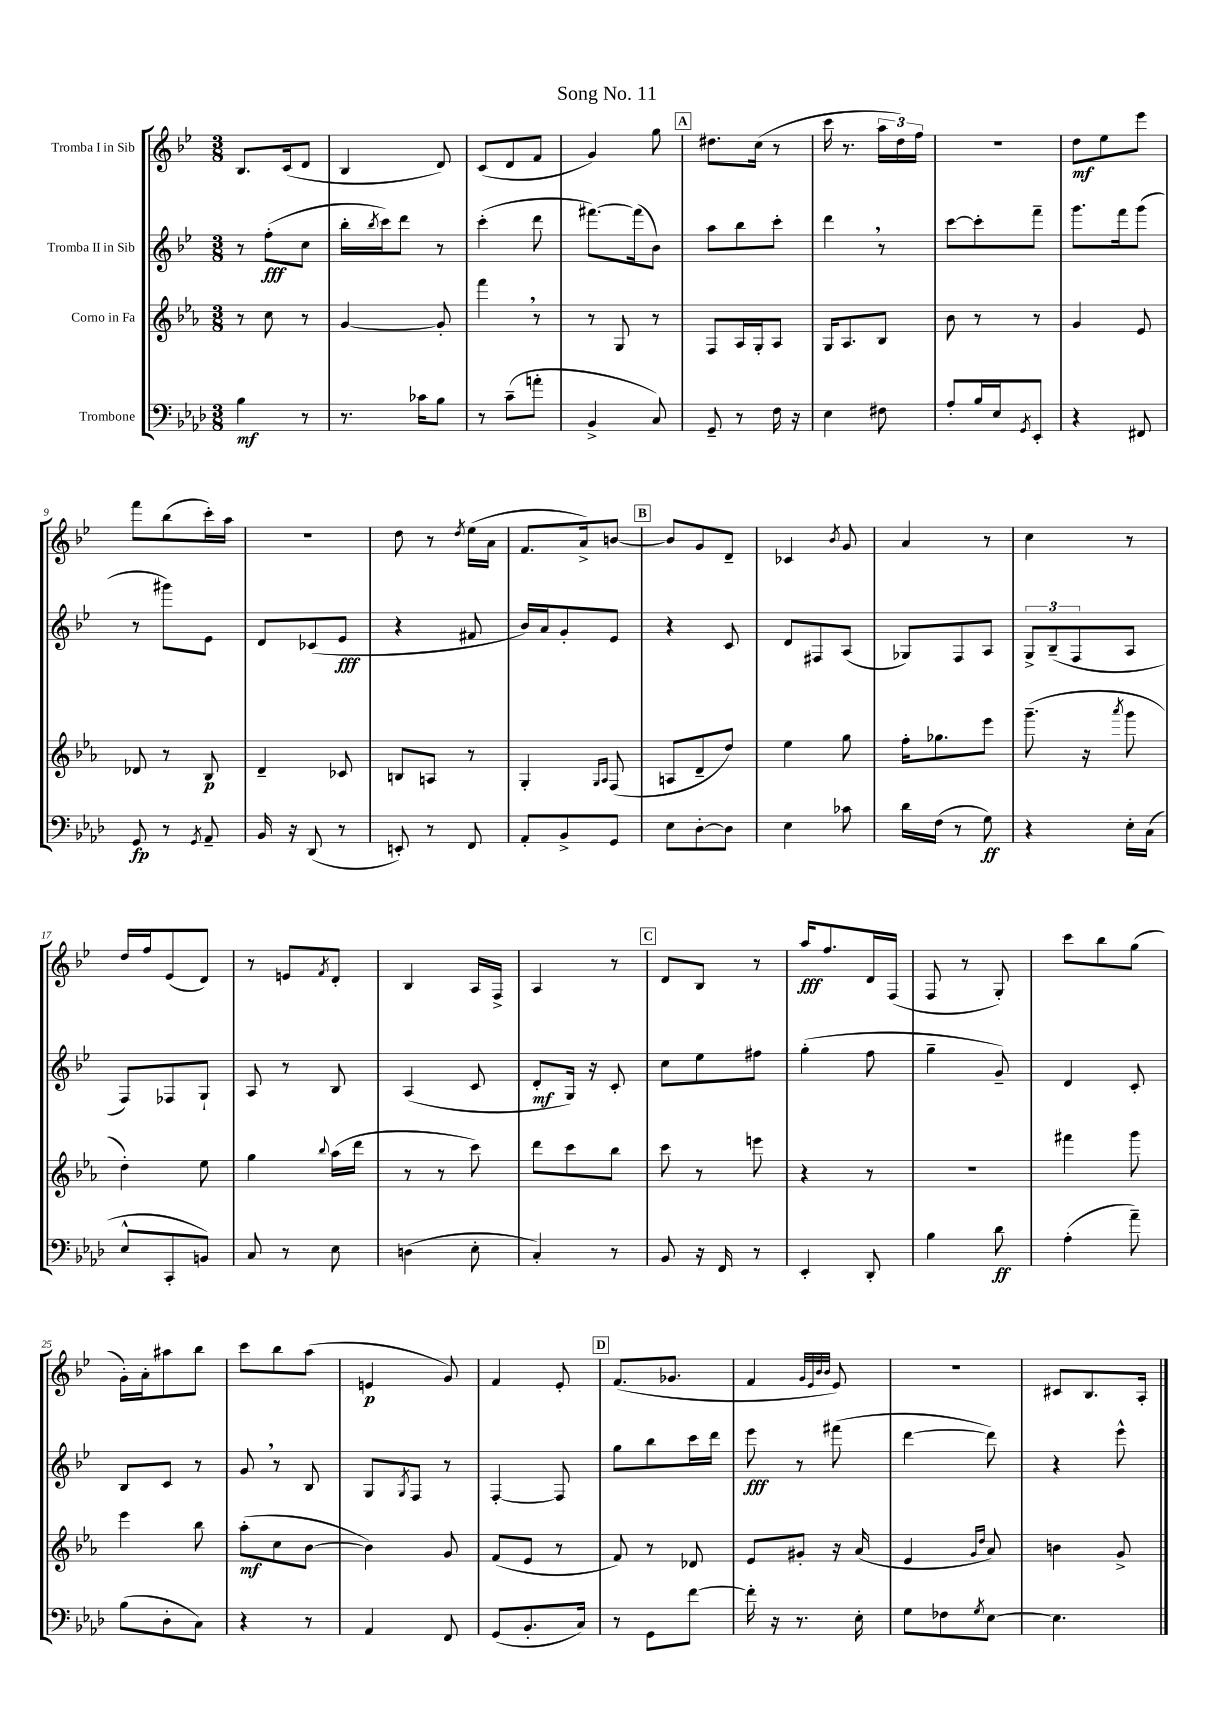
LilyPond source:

\header { title = "Song No. 11" }
<<
\new StaffGroup <<
\new Staff = "s0" \with { instrumentName = "Tromba I in Sib" } {
    \clef treble \key bes \major \numericTimeSignature \time 3/8
    bes8. c'16( d'8 |
    bes4 d'8) |
    c'8( d'8 f'8 |
    g'4) g''8 |
    \mark \markup { \box "A" } dis''8. c''16( r8 |
    c'''16 r8. \tuplet 3/2 { a''16 d''16) f''16 } |
    R4. |
    d''8\mf ees''8 ees'''8 |
    f'''8 bes''8( c'''16-.) a''16 |
    r4. |
    d''8 r8 \acciaccatura { d''8 } ees''16( a'16 |
    f'8. a'16->) b'8~ |
    \mark \markup { \box "B" } b'8 g'8 d'8-- |
    ces'4 \acciaccatura { bes'8 } g'8 |
    a'4 r8 |
    c''4 r8 |
    d''16 f''16 ees'8( d'8) |
    r8 e'8 \acciaccatura { f'8 } d'8-. |
    bes4 a16 f16-> |
    a4 r8 |
    \mark \markup { \box "C" } d'8 bes8 r8 |
    a''16\fff f''8. d'16 f16( |
    f8 r8 g8-.) |
    c'''8 bes''8 g''8( |
    g'16-.) a'16-. ais''8 bes''8 |
    c'''8 bes''8 a''8( |
    e'4\p g'8) |
    f'4 ees'8-. |
    \mark \markup { \box "D" } f'8.( ges'8. |
    f'4 \grace { g'32 ees'32 bes'32 bes'32 } ees'8) |
    R4. |
    cis'8 bes8. a16-. \bar "|." |
}
\new Staff = "s1" \with { instrumentName = "Tromba II in Sib" } {
    \clef treble \key bes \major \numericTimeSignature \time 3/8
    r8 f''8-.\fff( c''8 |
    bes''16-. \acciaccatura { bes''8 } c'''16) d'''8 r8 |
    c'''4-.( d'''8 |
    fis'''8.~) fis'''16( bes'8) |
    \mark \markup { \box "A" } a''8 bes''8 c'''8-. |
    d'''4 \breathe r8 |
    c'''8~ c'''8-. f'''8-- |
    g'''8. f'''16 g'''8( |
    r8 gis'''8) ees'8 |
    d'8 ces'8( ees'8\fff |
    r4 fis'8 |
    bes'16) a'16 g'8-. ees'8 |
    \mark \markup { \box "B" } r4 c'8 |
    d'8 fis8 a8( |
    ges8) f8 a8 |
    \tuplet 3/2 { g8-> bes8--( f8 } a8 |
    f8) fes8 g8-! |
    a8 r8 bes8 |
    a4( c'8 |
    d'8-.\mf g16) r16 c'8-. |
    \mark \markup { \box "C" } c''8 ees''8 fis''8 |
    g''4-.( f''8 |
    g''4-- g'8--) |
    d'4 c'8-. |
    bes8 c'8 r8 |
    g'8 \breathe r8 bes8 |
    g8 \acciaccatura { g8 } f8 r8 |
    f4~-. f8 |
    \mark \markup { \box "D" } g''8 bes''8 c'''16 d'''16 |
    ees'''8\fff r8 fis'''8( |
    d'''4~ d'''8) |
    r4 ees'''8-^ \bar "|." |
}
\new Staff = "s2" \with { instrumentName = "Corno in Fa" } {
    \clef treble \key ees \major \numericTimeSignature \time 3/8
    r8 c''8 r8 |
    g'4~ g'8-. |
    f'''4 \breathe r8 |
    r8 g8 r8 |
    \mark \markup { \box "A" } f8 aes16 g16-. aes8 |
    g16 aes8. bes8 |
    bes'8 r8 r8 |
    g'4 ees'8 |
    des'8 r8 bes8\p |
    d'4-- ces'8 |
    b8 a8 r8 |
    g4-. \grace { g16 aes16 } f8( |
    \mark \markup { \box "B" } a8 d'8-- d''8) |
    ees''4 g''8 |
    f''16-. ges''8. ees'''8 |
    g'''8.--( r16 \acciaccatura { aes'''8 } g'''8 |
    d''4-.) ees''8 |
    g''4 \appoggiatura { bes''8 } aes''16( d'''16 |
    r8 r8 c'''8) |
    d'''8 c'''8 bes''8 |
    \mark \markup { \box "C" } c'''8 r8 e'''8 |
    r4 r8 |
    R4. |
    fis'''4 g'''8 |
    ees'''4 bes''8 |
    aes''8-.\mf( c''8 bes'8~ |
    bes'4) g'8 |
    f'8( ees'8 r8 |
    \mark \markup { \box "D" } f'8) r8 des'8 |
    ees'8 gis'8-. r16 aes'16( |
    ees'4 \grace { g'16 d''16 } aes'8) |
    b'4 g'8-> \bar "|." |
}
\new Staff = "s3" \with { instrumentName = "Trombone" } {
    \clef bass \key aes \major \numericTimeSignature \time 3/8
    bes4\mf r8 |
    r8. ces'16 bes8 |
    r8 c'8--( a'8-. |
    bes,4-> c8) |
    \mark \markup { \box "A" } g,8-- r8 f16 r16 |
    ees4 fis8 |
    aes8-. bes16 ees16 \acciaccatura { g,8 } ees,8-. |
    r4 fis,8 |
    g,8\fp r8 \acciaccatura { g,8 } aes,8-- |
    bes,16 r16 des,8( r8 |
    e,8-.) r8 f,8 |
    aes,8-. bes,8-> g,8 |
    \mark \markup { \box "B" } ees8 des8~-. des8 |
    ees4 ces'8 |
    des'16 f16( r8 g8\ff) |
    r4 ees16-. c16( |
    ees8-^ c,8-. b,8) |
    c8 r8 ees8 |
    d4( ees8-. |
    c4-.) r8 |
    \mark \markup { \box "C" } bes,8 r16 f,16 r8 |
    ees,4-. des,8-. |
    bes4 des'8\ff |
    aes4-.( aes'8--) |
    bes8( des8-. c8) |
    r4 r8 |
    aes,4 f,8 |
    g,8( bes,8.-. c16) |
    \mark \markup { \box "D" } r8 g,8 f'8~ |
    f'16-. r16 r8. ees16-. |
    g8 fes8 \acciaccatura { g8 } ees8~ |
    ees4. \bar "|." |
}
>>
>>
